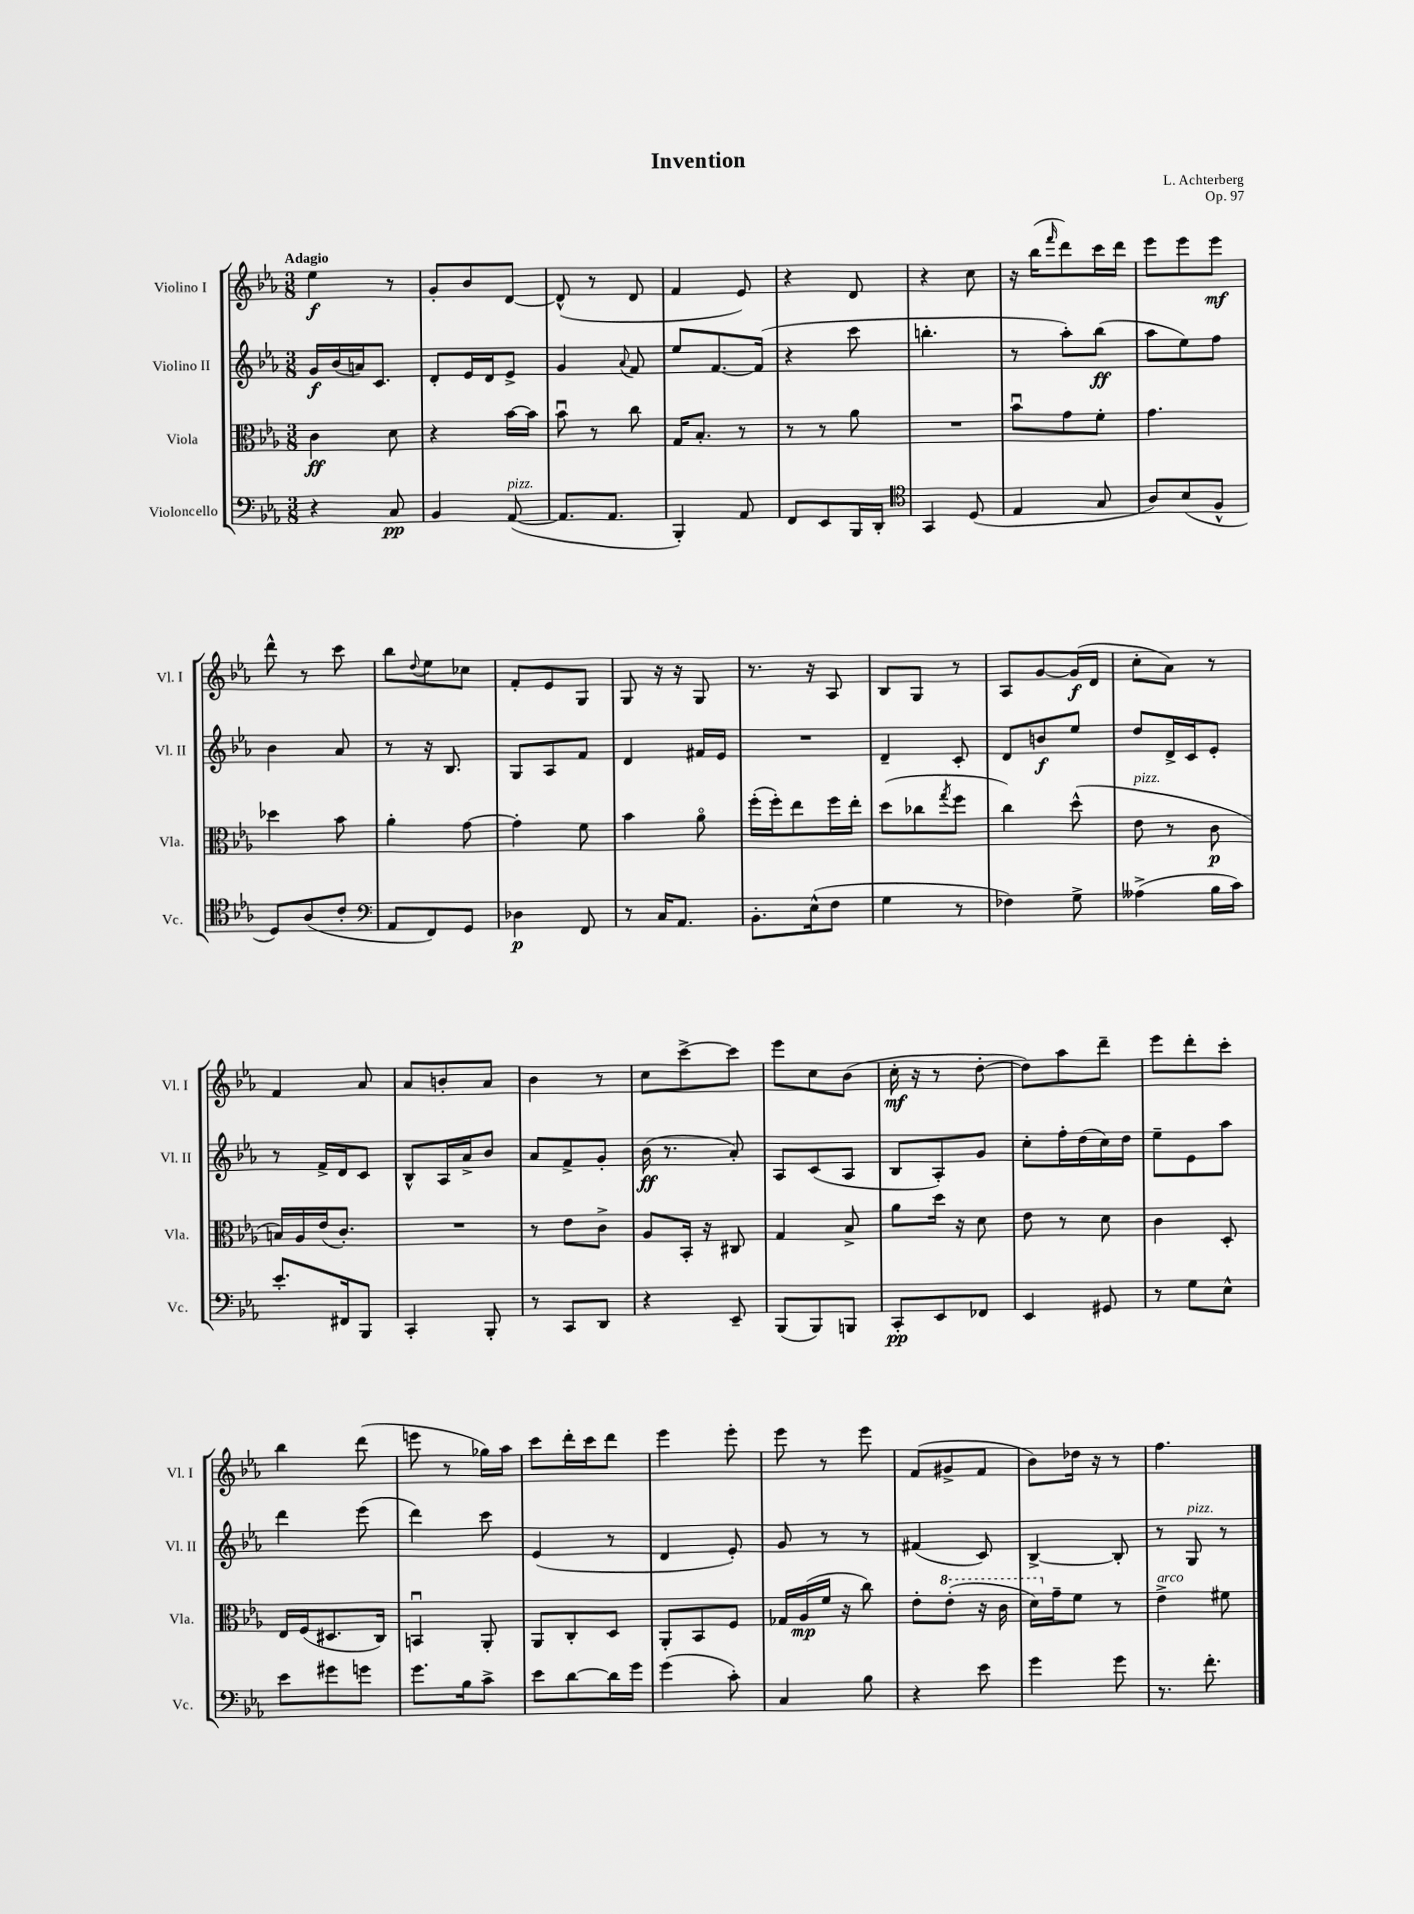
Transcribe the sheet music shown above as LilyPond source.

\header { title = "Invention" composer = "L. Achterberg" opus = "Op. 97" }
<<
\new StaffGroup <<
\new Staff = "s0" \with { instrumentName = "Violino I" shortInstrumentName = "Vl. I" } {
    \clef treble \key ees \major \numericTimeSignature \time 3/8 \tempo "Adagio"
    ees''4\f r8 |
    g'8-. bes'8 d'8~ |
    d'8-^( r8 d'8 |
    f'4 ees'8) |
    r4 d'8 |
    r4 c''8 |
    r16 bes''16( \grace { f'''16 } d'''8) c'''16 d'''16 |
    ees'''8 ees'''8 ees'''8\mf |
    d'''8-^ r8 c'''8 |
    bes''8 \appoggiatura { d''8 } ees''8 ces''8 |
    f'8-. ees'8 g8 |
    g8 r16 r16 g8 |
    r8. r16 aes8 |
    bes8 g8 r8 |
    aes8 g'8~ g'16\f( d'16 |
    c''8-. aes'8) r8 |
    f'4 aes'8 |
    aes'8 b'8-. aes'8 |
    bes'4 r8 |
    c''8 c'''8~-> c'''8 |
    ees'''8 c''8 bes'8( |
    c''16-.\mf r16 r8 d''8~-. |
    d''8) aes''8 d'''8-- |
    ees'''8 d'''8-. c'''8-. |
    bes''4 d'''8( |
    e'''8 r8 ges''16) aes''16 |
    c'''8 d'''16-. c'''16 d'''8 |
    ees'''4 ees'''8-. |
    ees'''8 r8 ees'''8 |
    f'8( gis'8-> f'8 |
    bes'8) des''16 r16 r8 |
    f''4. \bar "|." |
}
\new Staff = "s1" \with { instrumentName = "Violino II" shortInstrumentName = "Vl. II" } {
    \clef treble \key ees \major \numericTimeSignature \time 3/8
    g'16\f bes'16( a'16) c'8. |
    d'8-. ees'16 d'16 ees'8-> |
    g'4 \appoggiatura { aes'8 } f'8 |
    ees''8 f'8.~ f'16( |
    r4 c'''8 |
    b''4.-. |
    r8 aes''8-.) bes''8\ff( |
    aes''8 ees''8) f''8 |
    bes'4 aes'8 |
    r8 r16 bes8. |
    g8 aes8 f'8 |
    d'4 fis'16 ees'16 |
    R4. |
    d'4-- c'8-. |
    d'8 b'8\f ees''8 |
    d''8 d'16-> c'16 ees'8-. |
    r8 f'16-> d'16 c'8 |
    bes8-^ aes16 aes'16-> bes'8 |
    aes'8 f'8-> g'8-. |
    bes'16\ff( r8. aes'8-.) |
    aes8 c'8( aes8 |
    bes8 aes8-.) g'8 |
    c''8-. f''16-. d''16( c''16) d''16 |
    ees''8-- ees'8 aes''8 |
    d'''4 ees'''8( |
    d'''4) c'''8 |
    ees'4( r8 |
    d'4 ees'8-.) |
    g'8 r8 r8 |
    fis'4( c'8) |
    bes4~-> bes8-. |
    r8 g8^\markup { \italic "pizz." } r8 \bar "|." |
}
\new Staff = "s2" \with { instrumentName = "Viola" shortInstrumentName = "Vla." } {
    \clef alto \key ees \major \numericTimeSignature \time 3/8
    c'4\ff d'8 |
    r4 bes'16~ bes'16 |
    bes'8\downbow r8 c''8 |
    g16 bes8.-. r8 |
    r8 r8 aes'8 |
    R4. |
    bes'8\downbow g'8 f'8-. |
    g'4. |
    des''4 bes'8 |
    aes'4-. g'8~ |
    g'4-. f'8 |
    bes'4 aes'8\flageolet |
    f''16-.( f''16-.) ees''8 f''16 ees''16-. |
    d''8( ces''8 \acciaccatura { g''8 } f''8 |
    c''4) d''8-^( |
    ees'8^\markup { \italic "pizz." } r8 c'8\p |
    b16) aes16 ees'16( c'8.-.) |
    R4. |
    r8 ees'8 c'8-> |
    aes8 bes,16-. r16 cis8 |
    g4 bes8-> |
    aes'8 d''16 r16 d'8 |
    ees'8 r8 d'8 |
    c'4 d8-. |
    ees16 f16( dis8. c16) |
    b,4\downbow aes,8-. |
    aes,8 c8-. d8 |
    aes,8-. bes,8 f8 |
    ges16 aes16\mp( f'16 r16 c''8) |
    ees'8-. \ottava #1 ees''8-.( r16 c''16 |
    d''16) \ottava #0 g'16-- f'8 r8 |
    ees'4->^\markup { \italic "arco" } fis'8 \bar "|." |
}
\new Staff = "s3" \with { instrumentName = "Violoncello" shortInstrumentName = "Vc." } {
    \clef bass \key ees \major \numericTimeSignature \time 3/8
    r4 c8\pp |
    bes,4 aes,8~^\markup { \italic "pizz." }( |
    aes,8. aes,8. |
    bes,,4-.) aes,8 |
    f,8 ees,8 bes,,16 d,16-. |
    \clef tenor g,4 d8( |
    ees4 g8 |
    aes8) bes8( f8-^ |
    d8) aes8( c'8-. |
    \clef bass aes,8 f,8) g,8 |
    des4\p f,8 |
    r8 c16 aes,8. |
    bes,8.-. ees16-^( f8 |
    g4 r8 |
    fes4) g8-> |
    aeses4->( bes16 c'16) |
    ees'8.-. fis,16 bes,,8 |
    c,4-. bes,,8-. |
    r8 c,8 d,8 |
    r4 ees,8-- |
    bes,,8( bes,,8) b,,8 |
    c,8-.\pp ees,8 fes,8 |
    ees,4 gis,8 |
    r8 g8 ees8-^ |
    ees'8 gis'8 g'8 |
    g'8. bes16 c'8-> |
    ees'8 d'8~ d'16 g'16 |
    g'4( c'8-.) |
    c4 bes8 |
    r4 ees'8 |
    g'4 g'8 |
    r8. f'8.-. \bar "|." |
}
>>
>>
\layout { \context { \Score \remove "Bar_number_engraver" } }
